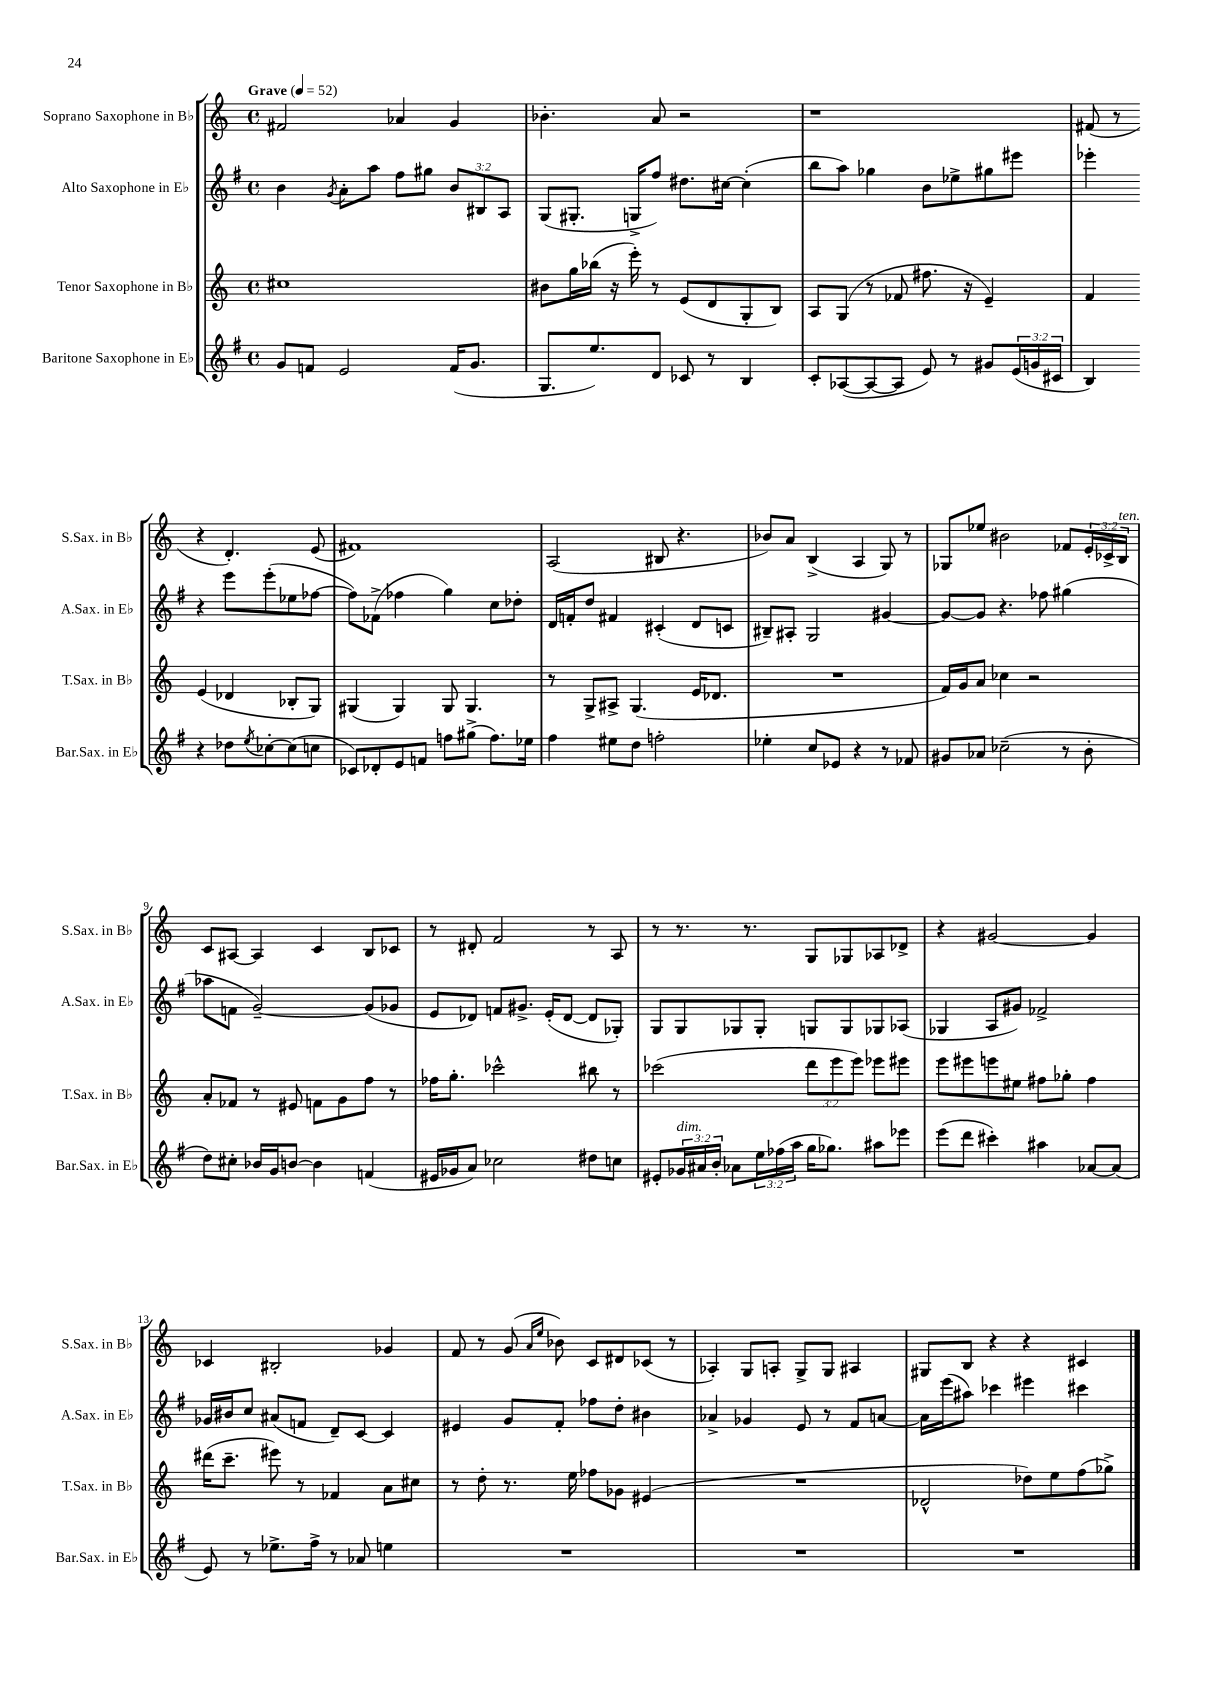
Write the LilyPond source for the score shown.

<<
\new StaffGroup <<
\new Staff = "s0" \with { instrumentName = "Soprano Saxophone in Bb" shortInstrumentName = "S.Sax. in Bb" } {
    \clef treble \key c \major \defaultTimeSignature \time 4/4 \override Staff.TupletNumber.text = #tuplet-number::calc-fraction-text \tempo "Grave" 4 = 52
    fis'2 aes'4 g'4 |
    bes'4.-. a'8 r2 |
    r1 |
    fis'8( r8 r4 d'4.-.) e'8( |
    fis'1) |
    a2( bis8 r4. |
    bes'8) a'8 b4->( a4 g8) r8 |
    ges8 ees''8 bis'2 fes'8 \tuplet 3/2 { e'16-. ces'16-> b16^\markup { \italic "ten." } } |
    c'8 ais8~ ais4 c'4 b8 ces'8 |
    r8 dis'8-. f'2 r8 a8 |
    r8 r8. r8. g8 ges8 aes8 des'8-> |
    r4 gis'2~ gis'4 |
    ces'4 bis2-. ges'4 |
    f'8 r8 g'8( \grace { a'16 e''16 } bes'8) c'8 dis'8 ces'8( r8 |
    aes4-.) g8 a8-. g8-> g8 ais4 |
    gis8 b8 r4 r4 cis'4 \bar "|." |
}
\new Staff = "s1" \with { instrumentName = "Alto Saxophone in Eb" shortInstrumentName = "A.Sax. in Eb" } {
    \clef treble \key g \major \defaultTimeSignature \time 4/4 \override Staff.TupletNumber.text = #tuplet-number::calc-fraction-text
    b'4 \acciaccatura { g'8 } a'8-. a''8 fis''8 gis''8 \tuplet 3/2 { b'8 bis8 a8 } |
    g8( gis8.-. g16-> fis''8) dis''8. cis''16~ cis''4-.( |
    b''8 a''8) ges''4 b'8 ees''8-> gis''8 eis'''8 |
    ees'''4-. r4 ees'''8 ees'''8-.( ees''8 fes''8~ |
    fes''8) fes'8->( fes''4 g''4) c''8 des''8-. |
    d'16 f'16-. d''8 fis'4 cis'4-.( d'8 c'8 |
    bis8--) ais8-. g2 gis'4~ |
    gis'8~ gis'8 r4. fes''8 gis''4( |
    aes''8 f'8 g'2~--) g'8( ges'8 |
    e'8 des'8) f'8 gis'8.-> e'16-.( des'8~ des'8 ges8-.) |
    g8 g8 ges8 ges8-. g8 g8 ges8 aes8( |
    ges4 a8 gis'8) fes'2-> |
    ges'16 bis'16 c''8 ais'8( f'8 d'8--) c'8~ c'4 |
    eis'4 g'8 fis'8-. fes''8 d''8-. bis'4 |
    aes'4-> ges'4 e'8 r8 fis'8 a'8~ |
    a'16 e'''16( ais''8) ces'''4 eis'''4 cis'''4 \bar "|." |
}
\new Staff = "s2" \with { instrumentName = "Tenor Saxophone in Bb" shortInstrumentName = "T.Sax. in Bb" } {
    \clef treble \key c \major \defaultTimeSignature \time 4/4 \override Staff.TupletNumber.text = #tuplet-number::calc-fraction-text
    cis''1 |
    bis'8 g''16 bes''16( r16 e'''16-.) r8 e'8( d'8 g8-. b8) |
    a8 g8( r8 fes'8 fis''8. r16 e'4--) |
    f'4 e'4( des'4 bes8-. g8) |
    gis4( gis4) gis8 gis4. |
    r8 g8-> ais8-> g4.( e'16 des'8. |
    R1 |
    f'16) g'16 a'8 ces''4 r2 |
    a'8-. fes'8 r8 eis'8 f'8 g'8 f''8 r8 |
    fes''16 g''8.-. ces'''2-^ bis''8 r8 |
    ces'''2( \tuplet 3/2 { d'''8 e'''8 e'''8) } ees'''8 eis'''8 |
    e'''8 eis'''8 e'''8 eis''8 fis''8 ges''8-. fis''4 |
    dis'''16( c'''8.-- eis'''8) r8 fes'4 a'8 cis''8 |
    r8 d''8-. r8. e''16 fes''8 ges'8 eis'4( |
    R1 |
    des'2-^ des''8) e''8 f''8( ges''8->) \bar "|." |
}
\new Staff = "s3" \with { instrumentName = "Baritone Saxophone in Eb" shortInstrumentName = "Bar.Sax. in Eb" } {
    \clef treble \key g \major \defaultTimeSignature \time 4/4 \override Staff.TupletNumber.text = #tuplet-number::calc-fraction-text
    g'8 f'8 e'2 f'16( g'8. |
    g8. e''8.) d'8 ces'8 r8 b4 |
    c'8-. aes8~( aes8~ aes8 e'8) r8 gis'8 \tuplet 3/2 { e'16( g'16 cis'16 } |
    b4) r4 des''8 \acciaccatura { e''8 } ces''8~-. ces''8( c''8 |
    ces'8) des'8-. e'8 f'8 f''8 gis''8->( f''8.) ees''16 |
    fis''4 eis''8 d''8 f''2-. |
    ees''4-. c''8 ees'8 r4 r8 fes'8 |
    gis'8 aes'8 ces''2--( r8 b'8-. |
    d''8) cis''8-. bes'16 g'16 b'8~ b'4 f'4( |
    eis'16 ges'16 a'8) ces''2 dis''8 c''8 |
    eis'8-. \tuplet 3/2 { ges'16^\markup { \italic "dim." } ais'16 b'16-. } aes'8 \tuplet 3/2 { e''16 fes''16( a''16 } g''16 ges''8.) ais''8 ees'''8 |
    e'''8( d'''8 cis'''4-.) ais''4 aes'8~ aes'8( |
    e'8) r8 ees''8.-> fis''16-> r8 aes'8 e''4 |
    R1 |
    R1 |
    R1 \bar "|." |
}
>>
>>
